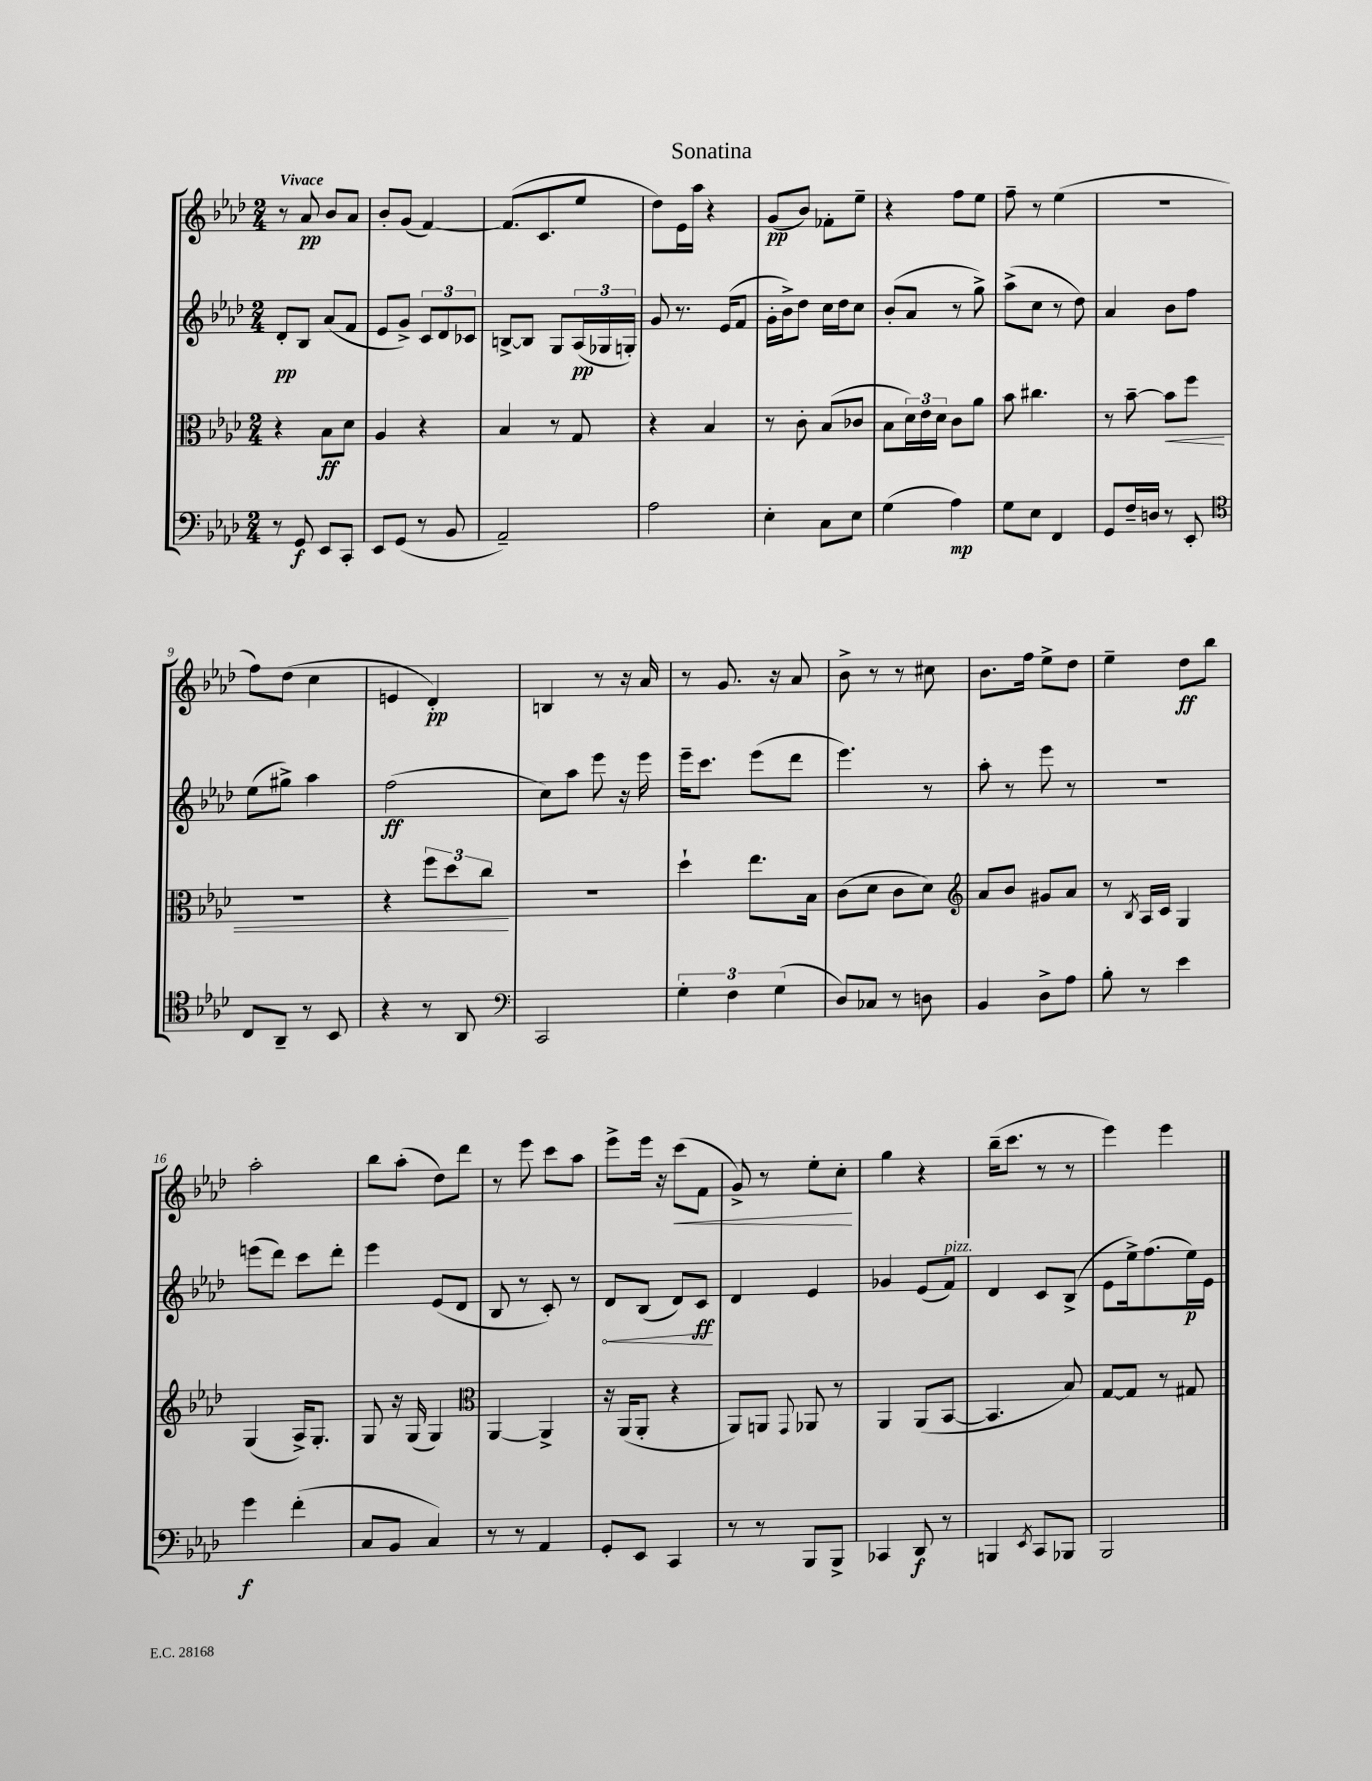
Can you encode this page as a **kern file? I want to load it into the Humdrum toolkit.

**kern	**kern	**kern	**kern
*staff4	*staff3	*staff2	*staff1
*clefF4	*clefC3	*clefG2	*clefG2
*k[b-e-a-d-]	*k[b-e-a-d-]	*k[b-e-a-d-]	*k[b-e-a-d-]
*M2/4	*M2/4	*M2/4	*M2/4
8r	4r	8d-'	8r
8GG	.	8B-	8a-
8EE-	8B-	(8a-	8b-
8CC'	8d-	8f	8a-
=	=	=	=
8EE-	4A-	8e-	8b-'
(8GG	.	8g^)	(8g
8r	4r	12c	[4f)
.	.	12d-	.
8BB-	.	.	.
.	.	12c-	.
=	=	=	=
2AA-~)	4B-	[8B^	(8.f]
.	.	8B]	.
.	.	.	8.c
.	8r	8G	.
.	8G	(24A-	8ee-
.	.	24G-	.
.	.	24G')	.
=	=	=	=
2A-	4r	8g	8dd-)
.	.	8.r	16e-
.	.	.	16aa-
.	4B-	.	4r
.	.	(16e-	.
.	.	8f	.
=	=	=	=
4E-'	8r	16g'	(8g
.	.	16b-^)	.
.	8c'	8dd-	8b-)
8C	(8B-	16cc	8f-'
.	.	16dd-	.
8E-	8c-	8cc	8ee-~
=	=	=	=
(4G	8B-	(8b-'	4r
.	24d-)	8a-	.
.	24e-	.	.
.	24d-	.	.
4A-)	8c	8r	8ff
.	8a-	8gg^)	8ee-
=	=	=	=
8G	8b-	(8aa-^	8ff~
8E-	4.cc#	8cc	8r
4FF	.	8r	(4ee-
.	.	8dd-)	.
=	=	=	=
8GG	8r	4a-	2r
16F~	[8b-~	.	.
16D	.	.	.
8r	8b-]	8b-	.
8EE-'	8ff	8ff	.
=	=	=	=
*clefC4	*	*	*
8C	2r	(8ee-	8ff)
8AA-~	.	8gg#^)	(8dd-
8r	.	4aa-	4cc
8BB-	.	.	.
=	=	=	=
4r	4r	(2ff	4e
8r	12ff	.	4d-')
.	12dd-	.	.
8AA-	.	.	.
.	12cc	.	.
=	=	=	=
*clefF4	*	*	*
2CC	2r	8cc)	4B
.	.	8aa-	.
.	.	8eee-	8r
.	.	16r	16r
.	.	16eee-	16a-
=	=	=	=
6G'	4dd-`	16eee-~	8r
.	.	8.ccc	.
.	.	.	8.g
6F	.	.	.
.	8.ee-	(8eee-	.
.	.	.	16r
(6G	.	.	.
.	.	8ddd-	8a-
.	16B-	.	.
=	=	=	=
8D-)	(8c	4.eee-)	8b-^
8C-	8d-	.	8r
8r	8c	.	8r
8D	8d-)	8r	8cc#
=	=	=	=
*	*clefG2	*	*
4BB-	8a-	8aa-'	8.b-
.	8b-	8r	.
.	.	.	16ff
8D-^	8g#	8eee-	8ee-^
8A-	8a-	8r	8dd-
=	=	=	=
8B-'	8r	2r	4ee-~
.	8qB-	.	.
8r	16A-	.	.
.	16c	.	.
4e-	4G	.	8dd-
.	.	.	8bb-
=	=	=	=
4g	(4G	(8eee	2aa-'
.	.	8ddd-)	.
(4f'	16A-^)	8ccc	.
.	8.G'	.	.
.	.	8ddd-'	.
=	=	=	=
8C	8G	4eee-	8bb-
8BB-	16r	.	(8aa-'
.	(16G	.	.
4C)	4G)	(8e-	8dd-)
.	.	8d-	8ddd-
=	=	=	=
*	*clefC3	*	*
8r	[4AA-	8B-	8r
8r	.	8r	8eee-
4AA-	4AA-^]	8c')	8ccc
.	.	8r	8aa-
=	=	=	=
8GG'	16r	8d-	8eee-^
.	(16AA-	.	.
8EE-	8AA-'	(8B-	16eee-
.	.	.	16r
4CC	4r	8d-)	(8ccc
.	.	8c	8f
=	=	=	=
8r	8AA-)	4d-	8g^)
8r	8AA	.	8r
.	8qqGG	.	.
8BBB-	8AA-	4e-	8ee-'
8BBB-^	8r	.	8cc'
=	=	=	=
4CC-	4AA-	4g-	4gg
8DD-	(8AA-	(8e-	4r
8r	[8BB-	8f)	.
=	=	=	=
4BBB	4.BB-]	4d-	(16bb-~
.	.	.	8.ccc
8qEE-	.	.	.
8CC	.	8c	8r
8BBB-	8B-)	(8B-^	8r
=	=	=	=
2BBB-	[8G	8e-	4eee-)
.	8G]	16ee-^)	.
.	.	(8.ff	.
.	8r	.	4eee-
.	8G#	16ee-)	.
.	.	16e-	.
==	==	==	==
*-	*-	*-	*-
